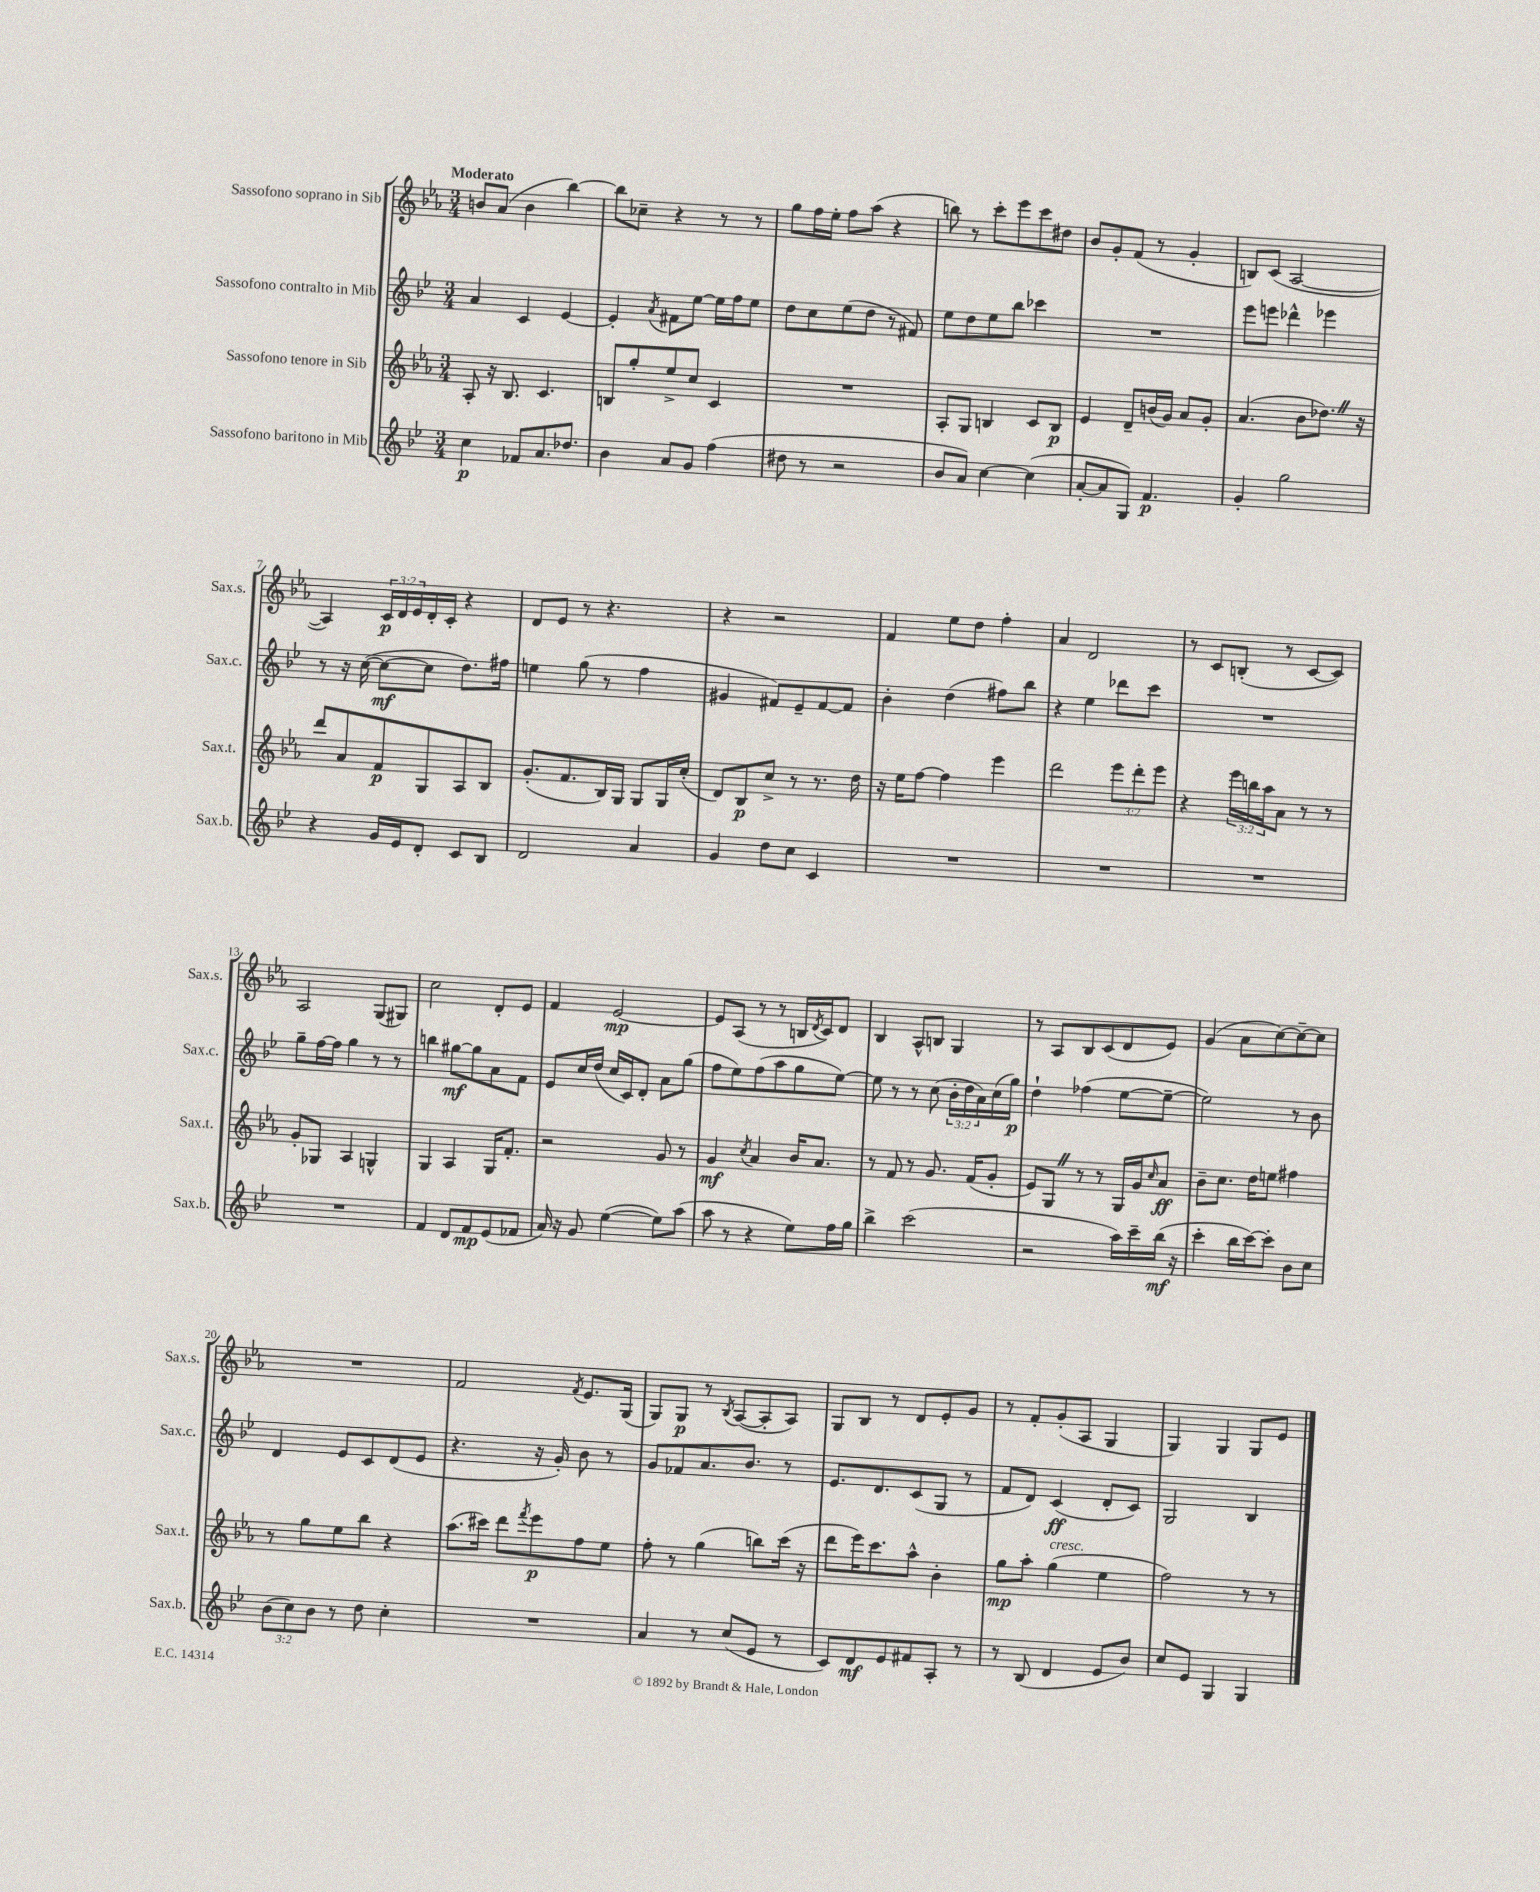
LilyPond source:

<<
\new StaffGroup <<
\new Staff = "s0" \with { instrumentName = "Sassofono soprano in Sib" shortInstrumentName = "Sax.s." } {
    \clef treble \key ees \major \numericTimeSignature \time 3/4 \override Staff.TupletNumber.text = #tuplet-number::calc-fraction-text \tempo "Moderato"
    b'8 aes'8( b'4 bes''4~) |
    bes''8 ces''8-- r4 r8 r8 |
    g''8 f''16 ees''16-. f''8 aes''8( r4 |
    b''8) r8 c'''8-. ees'''8 c'''8 dis''8 |
    bes'8 g'8-. f'8( r8 g'4-. |
    b8) c'8( aes2~ |
    aes4) \tuplet 3/2 { c'16\p d'16 ees'16 } d'16-. c'16-. r4 |
    d'8 ees'8 r8 r4. |
    r4 r2 |
    f'4 ees''8 d''8 f''4-. |
    aes'4 d'2 |
    r8 c'8 b8-.( r8 c'8~ c'8) |
    aes2 g8( gis8) |
    c''2 d'8-. ees'8 |
    f'4 ees'2~\mp |
    ees'8 aes8( r8 r8 b16 \acciaccatura { d'8 } c'16) d'8 |
    bes4 aes8-^ b8 g4 |
    r8 aes8 bes8 c'8( d'8 ees'8) |
    g'4( aes'8 c''8~) c''8~-- c''8 |
    R2. |
    f'2 \acciaccatura { f'8 } ees'8. g16( |
    g8) g8\p r8 \acciaccatura { bes8 } aes8~( aes8-. aes8) |
    g8 bes8 r8 d'8 ees'8-. g'8 |
    r8 f'8-. g'8-.( aes8 g4 |
    g4) g4 g8 ees'8 \bar "|." |
}
\new Staff = "s1" \with { instrumentName = "Sassofono contralto in Mib" shortInstrumentName = "Sax.c." } {
    \clef treble \key bes \major \numericTimeSignature \time 3/4 \override Staff.TupletNumber.text = #tuplet-number::calc-fraction-text
    a'4 c'4 ees'4~ |
    ees'4-. \acciaccatura { a'8 } fis'8 ees''8~ ees''16 f''16 ees''8 |
    d''8 c''8 ees''8( d''8 r8 fis'8) |
    ees''8 d''8 ees''8 bes''8 ces'''4 |
    R2. |
    ees'''8 e'''8 des'''4-^ ees'''4 |
    r8 r16 c''16~( c''8~\mf c''8 d''8.) fis''16 |
    e''4 g''8( r8 f''4 |
    gis'4 fis'8) ees'8-- fis'8~ fis'8 |
    bes'4-. d''4( fis''8) bes''8 |
    r4 ees''4 des'''8 c'''8 |
    R2. |
    g''8-- f''16~ f''16 g''4 r8 r8 |
    b''4 gis''8~\mf gis''8 a'8 f'8 |
    ees'8 c''16 d''16( c''16 c'16) d'8-. a'8 g''8( |
    f''8 ees''8) f''8( a''8 g''8 ees''8~) |
    ees''8 r8 r8 c''8( \tuplet 3/2 { bes'16-. d''16 a'16) } c''16( g''16\p) |
    d''4-! fes''4( ees''8~ ees''8~-- |
    ees''2) r8 bes'8 |
    d'4 ees'8 c'8 d'8( ees'8 |
    r4. r16 g'16-.) bes'8 r8 |
    g'8 fes'8 a'8. bes'8. r8 |
    ees'8. d'8. c'8( g8 r8 |
    f'8 d'8) c'4\ff( d'8-. c'8) |
    g2 bes4 \bar "|." |
}
\new Staff = "s2" \with { instrumentName = "Sassofono tenore in Sib" shortInstrumentName = "Sax.t." } {
    \clef treble \key ees \major \numericTimeSignature \time 3/4 \override Staff.TupletNumber.text = #tuplet-number::calc-fraction-text
    aes8-. r16 bes8. c'4. |
    b8 g''8-. ees''8-> c''8 c'4 |
    R2. |
    aes8-. g8 b4 c'8 b8\p |
    ees'4 d'8-- b'16( g'16) aes'8 g'8-. |
    aes'4.( bes'8 des''8.) \once \override BreathingSign.text = \markup { \musicglyph "scripts.caesura.straight" } \breathe r16 |
    d'''8 aes'8 f'8\p g8 aes8 bes8 |
    g'8.-.( f'8. bes16) g16 g8 g16 c''16-.( |
    d'8) bes8\p c''8-> r8 r8. d''16 |
    r16 ees''16 f''8~ f''4 ees'''4 |
    d'''2 \tuplet 3/2 { ees'''8 d'''8-. ees'''8 } |
    r4 \tuplet 3/2 { ees'''16 b''16 aes''16 } aes'8 r8 r8 |
    g'8-. ges8 aes4 g4-^ |
    g4 aes4 g16 f'8.-. |
    r2 g'8 r8 |
    g'4\mf \acciaccatura { c''8 } aes'4 bes'16 aes'8. |
    r8 f'8 r8 g'8. f'16( g'8-. |
    ees'8) g8 \once \override BreathingSign.text = \markup { \musicglyph "scripts.caesura.straight" } \breathe r8 r8 g16 g'16 \grace { c''16 } aes'8\ff |
    bes'8-- c''8. d''16 e''8 fis''4 |
    r8 g''8 ees''8 bes''8 r4 |
    aes''8.( cis'''16) d'''8 \acciaccatura { f'''8 } ees'''8\p f''8 ees''8 |
    f''8-. r8 g''4( b''8) c'''16( r16 |
    d'''8 ees'''16) c'''8. aes''8-^ bes'4-. |
    g''8\mp aes''8-. g''4^\markup { \italic "cresc." }( ees''4 |
    f''2) r8 r8 \bar "|." |
}
\new Staff = "s3" \with { instrumentName = "Sassofono baritono in Mib" shortInstrumentName = "Sax.b." } {
    \clef treble \key bes \major \numericTimeSignature \time 3/4 \override Staff.TupletNumber.text = #tuplet-number::calc-fraction-text
    c''4\p fes'8 a'8. des''8. |
    bes'4 a'8 g'8 f''4( |
    dis''8 r8 r2 |
    bes'8 a'8) c''4~ c''4( |
    a'8~-. a'8 g8) f'4.\p |
    g'4-. g''2 |
    r4 g'16 ees'16 d'8-. c'8 bes8 |
    d'2 a'4 |
    g'4 d''8 c''8 c'4 |
    R2. |
    R2. |
    R2. |
    R2. |
    f'4 d'8 f'8\mp ees'8( fes'8 |
    a'16) r16 g'8 ees''4~( ees''8) a''8( |
    a''8 r8 r4 ees''8) f''16 g''16 |
    bes''4-> c'''2( |
    r2 a''16) c'''16-- bes''16\mf( r16 |
    c'''4-. bes''16 c'''16~) c'''8-. bes'8 c''8 |
    \tuplet 3/2 { bes'8( c''8) bes'8 } r8 d''8 c''4-. |
    R2. |
    a'4 r8 c''8( ees'8 r8 |
    c'8) d'8\mf ees'8 fis'8 a8-. r8 |
    r8 bes8( d'4 ees'8 bes'8) |
    c''8 ees'8 g4 g4 \bar "|." |
}
>>
>>
